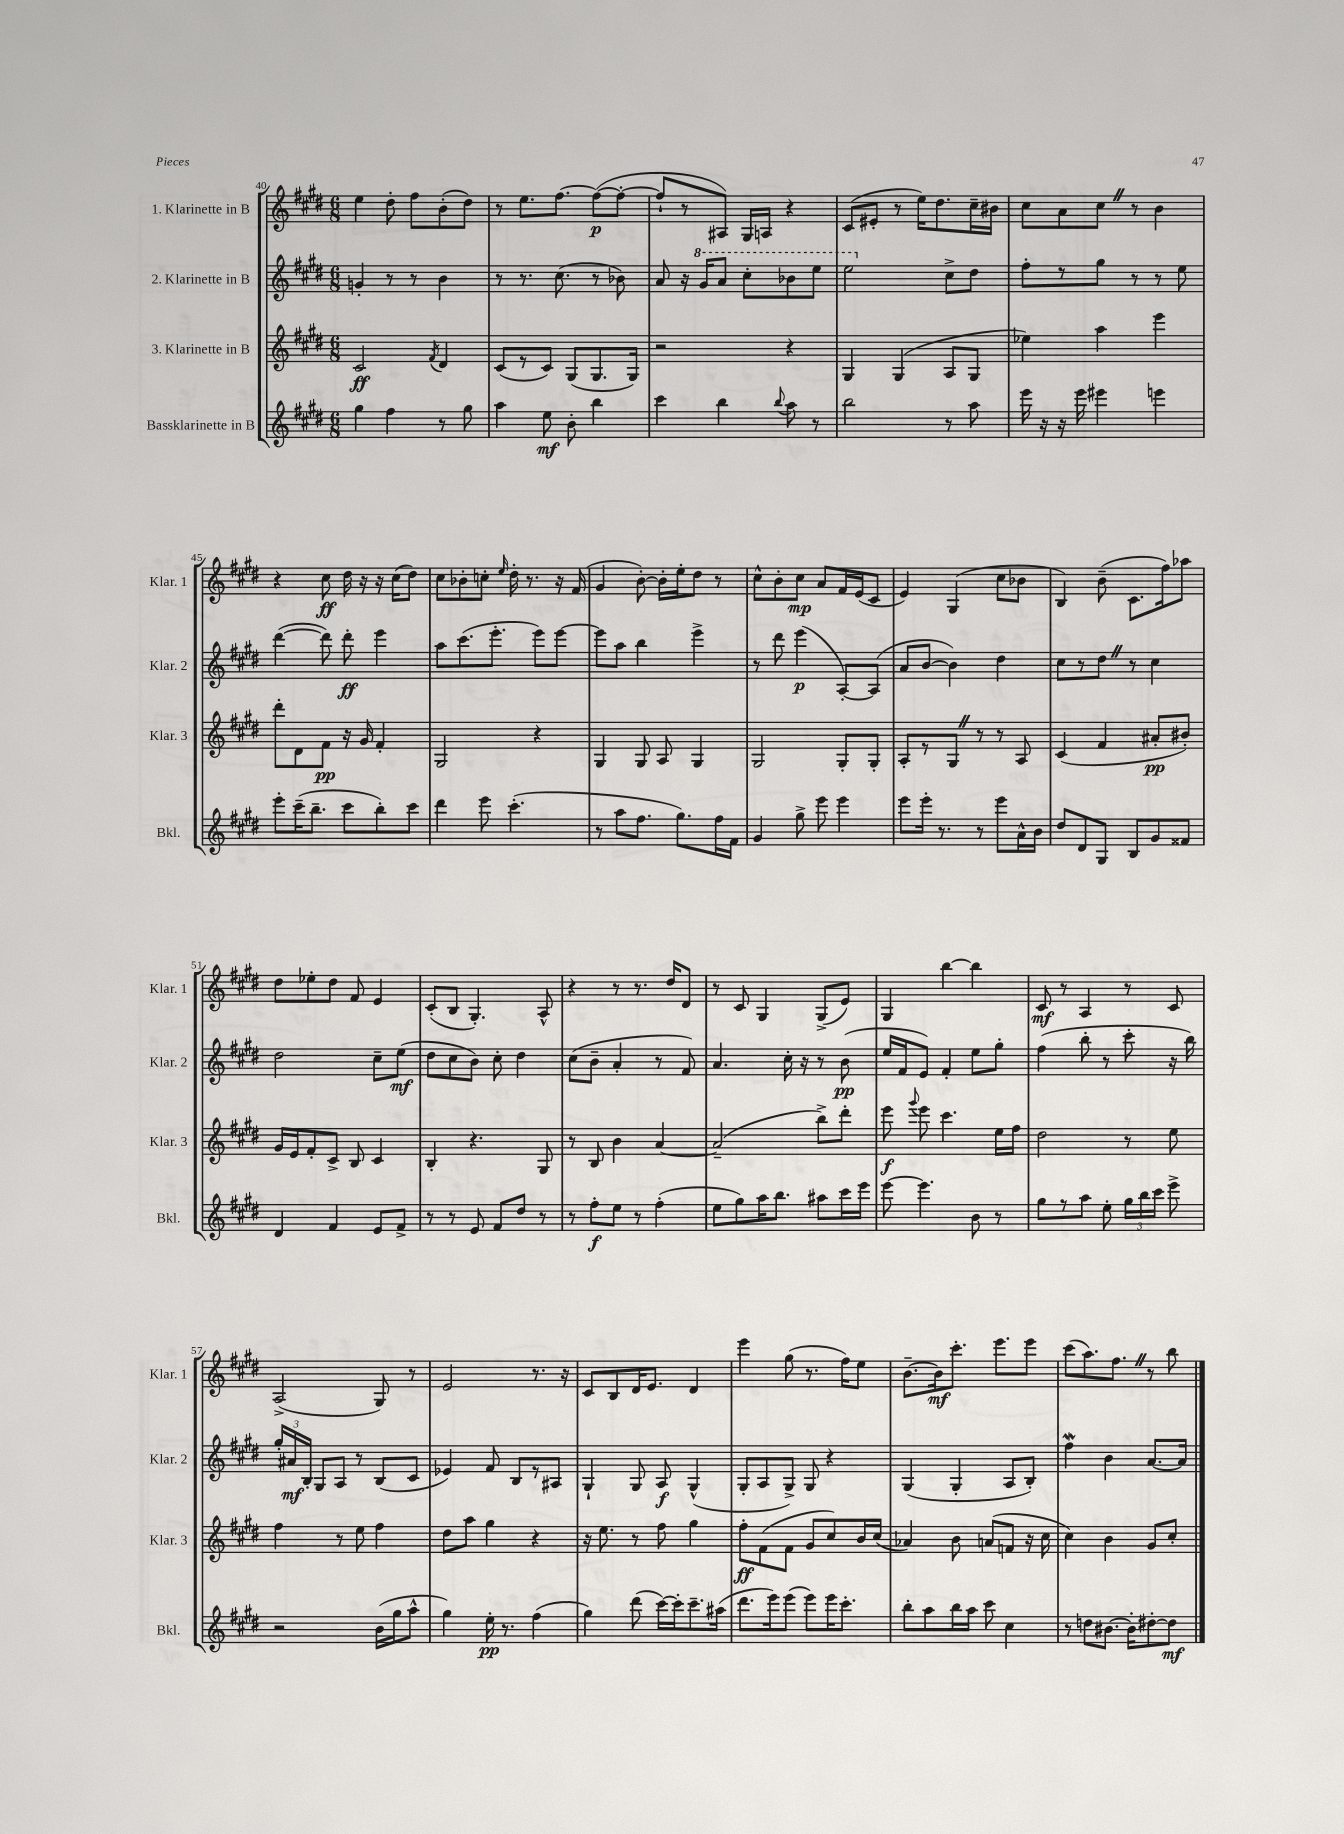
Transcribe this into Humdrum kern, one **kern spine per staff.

**kern	**kern	**kern	**kern
*staff4	*staff3	*staff2	*staff1
*clefG2	*clefG2	*clefG2	*clefG2
*k[f#c#g#d#]	*k[f#c#g#d#]	*k[f#c#g#d#]	*k[f#c#g#d#]
*M6/8	*M6/8	*M6/8	*M6/8
4gg#	2c#	4g'	4ee
4ff#	.	8r	8dd#'
.	.	8r	8ff#
.	8qf#	.	.
8r	4d#	4b	(8b'
8gg#	.	.	8dd#)
=	=	=	=
4aa	(8c#	8r	8r
.	8r	8.r	8.ee
8ee	8c#)	.	.
.	.	(8.cc#	[8.ff#
8b'	(8G#	.	.
4bb	8.G#	8r	(8ff#_
.	.	8b-)	8ff#'_
.	16G#)	.	.
=	=	=	=
4ccc#	2r	8a	8ff#`]
.	.	16r	8r
.	.	16gg#	.
4bb	.	8aa	8A#)
.	.	8ccc#'	16G#
.	.	.	16A
8qqbb	.	.	.
8aa	4r	8bb-	4r
8r	.	8eee	.
=	=	=	=
2bb	4G#	2eee	(8c#
.	.	.	8e#'
.	(4G#	.	8r
.	.	.	16ee)
.	.	.	8.dd#
8r	8A	8cc#^	.
8aa	8G#	8dd#	16cc#~
.	.	.	16b#
=	=	=	=
16eee	4ee-)	8ff#'	8cc#
16r	.	.	.
16r	.	8r	8a
16eee	.	.	.
4eee#	4aa	8gg#	8cc#
.	.	8r	8r
4eee	4eee	8r	4b
.	.	8ee	.
=	=	=	=
8eee'	8ddd#'	([4ddd#	4r
(16ccc#~	8d#	.	.
8.bb~	.	.	.
.	8f#	8ddd#])	8cc#
8ccc#	16r	8ddd#'	16dd#
.	16g#	.	16r
8bb')	4f#'	4eee	16r
.	.	.	(16cc#
8ccc#	.	.	8dd#)
=	=	=	=
4ddd#	2G#	8aa	8cc#
.	.	(8.ccc#	8b-'
8eee	.	.	8cc'
.	.	8.eee'	.
.	.	.	16qqee
(4.ccc#'	.	.	16dd#'
.	.	.	8.r
.	4r	8eee)	.
.	.	[8eee	16r
.	.	.	(16f#
=	=	=	=
8r	4G#	8eee]	4g#
8aa	.	8aa	.
8.ff#	8G#	4bb	[8b')
.	8A	.	16b']
8.gg#)	.	.	16ee'
.	4G#	4eee^	8dd#
16ff#	.	.	8r
16f#	.	.	.
=	=	=	=
4g#	2G#	8r	8cc#^^
.	.	8ddd#	8b'
8gg#^	.	(4eee	8cc#
8eee	.	.	8a
4eee	8G#'	[8A')	16f#
.	.	.	(16e
.	8G#'	(8A]	8c#
=	=	=	=
8eee	8A'	8a	4e)
16eee'	8r	[8b	.
8.r	.	.	.
.	8G#	4b])	(4G#
8r	8r	.	.
8eee	8r	4dd#	8cc#
16a^^	8A	.	8b-
16b	.	.	.
=	=	=	=
8dd#	(4c#	8cc#	4B)
8d#	.	8r	.
8G#	4f#	8dd#	(8b~
8B	.	8r	8.c#
8g#	8a#'	4cc#	.
.	.	.	16ff#)
8f##	8b#')	.	8aa-
=	=	=	=
4d#	16g#	2dd#	8dd#
.	16e	.	.
.	8f#'	.	8ee-'
4f#	8c#^	.	8dd#
.	8B	.	8f#
8e	4c#	8cc#~	4e
8f#^	.	(8ee	.
=	=	=	=
8r	4B'	8dd#	(8c#'
8r	.	8cc#	8B
8e	4.r	8b)	4.G#')
8f#	.	8cc#'	.
8dd#	.	4dd#	.
8r	8G#	.	8A^^
=	=	=	=
8r	8r	(8cc#	4r
8ff#'	8B	8b~	.
8ee	4b	4a'	8r
8r	.	.	8.r
(4ff#'	[4a	8r	.
.	.	.	16dd#
.	.	8f#)	8d#
=	=	=	=
8ee	(2a~]	4.a	8r
8gg#)	.	.	8c#
16aa	.	.	4G#
8.bb	.	.	.
.	.	16cc#'	.
.	.	16r	.
8aa#	8bb^)	8r	(8G#^
16ccc#	8ddd#'	(8b	8e)
16eee	.	.	.
=	=	=	=
[8eee	8eee	16ee	4G#
.	.	16f#	.
.	8qqggg#	.	.
4.eee]	8eee	8e)	.
.	4.ccc#	4f#'	[4bb
8b	.	8ee	4bb]
8r	16ee	8gg#'	.
.	16ff#	.	.
=	=	=	=
8gg#	2dd#	(4ff#	8c#
8r	.	.	8r
8aa	.	8bb'	4A
8ee'	.	8r	.
24gg#	8r	8ccc#'	8r
24bb	.	.	.
24ccc#	.	.	.
8eee^	8ee	16r	8c#
.	.	16bb)	.
=	=	=	=
2r	4ff#	24gg#'	(2A^
.	.	24a#	.
.	.	24B'	.
.	.	8G#	.
.	8r	8A	.
.	8ee	8r	.
(16b	4ff#	(8B	8G#)
16gg#	.	.	.
8aa^^	.	8c#	8r
=	=	=	=
4gg#)	8dd#	4e-)	2e
.	8aa	.	.
16ee'	4gg#	8f#	.
8.r	.	.	.
.	.	8B	.
(4ff#	4r	8r	8.r
.	.	8A#	.
.	.	.	16r
=	=	=	=
4gg#)	16r	4G#`	8c#
.	8.ee	.	.
.	.	.	8B
(8ddd#	8r	8G#	16d#
.	.	.	8.e
[16ccc#)	8ff#	8A	.
16ccc#']	.	.	.
8.ccc#~	4gg#	(4G#^^	4d#
(16aa#	.	.	.
=	=	=	=
8.ddd#	8ff#'	8G#'	4eee
.	(8f#	8A	.
16eee)	.	.	.
(8eee	8f#	8G#^)	(8gg#
8eee)	8g#	8G#	8.r
16eee	8cc#)	4r	.
8.ccc#'	.	.	16ff#)
.	16b	.	8ee
.	(16cc#	.	.
=	=	=	=
8bb'	4a-)	(4G#	[8.b~
8aa	.	.	.
.	.	.	16b]
16bb	8b	4G#'	8.ccc#'
16aa	.	.	.
8ccc#	(8a	.	.
.	.	.	8.eee
4cc#	8f	8A	.
.	16r	8B')	8eee
.	16cc#	.	.
=	=	=	=
8r	4cc#)	4ff#	(8ccc#
8dd	.	.	8.aa)
[8.b#	4b	4b	.
.	.	.	8.ff#
16b#']	.	.	.
[8dd#'	8g#	[8.a	8r
8dd#]	8cc#'	.	8bb
.	.	16a]	.
==	==	==	==
*-	*-	*-	*-
